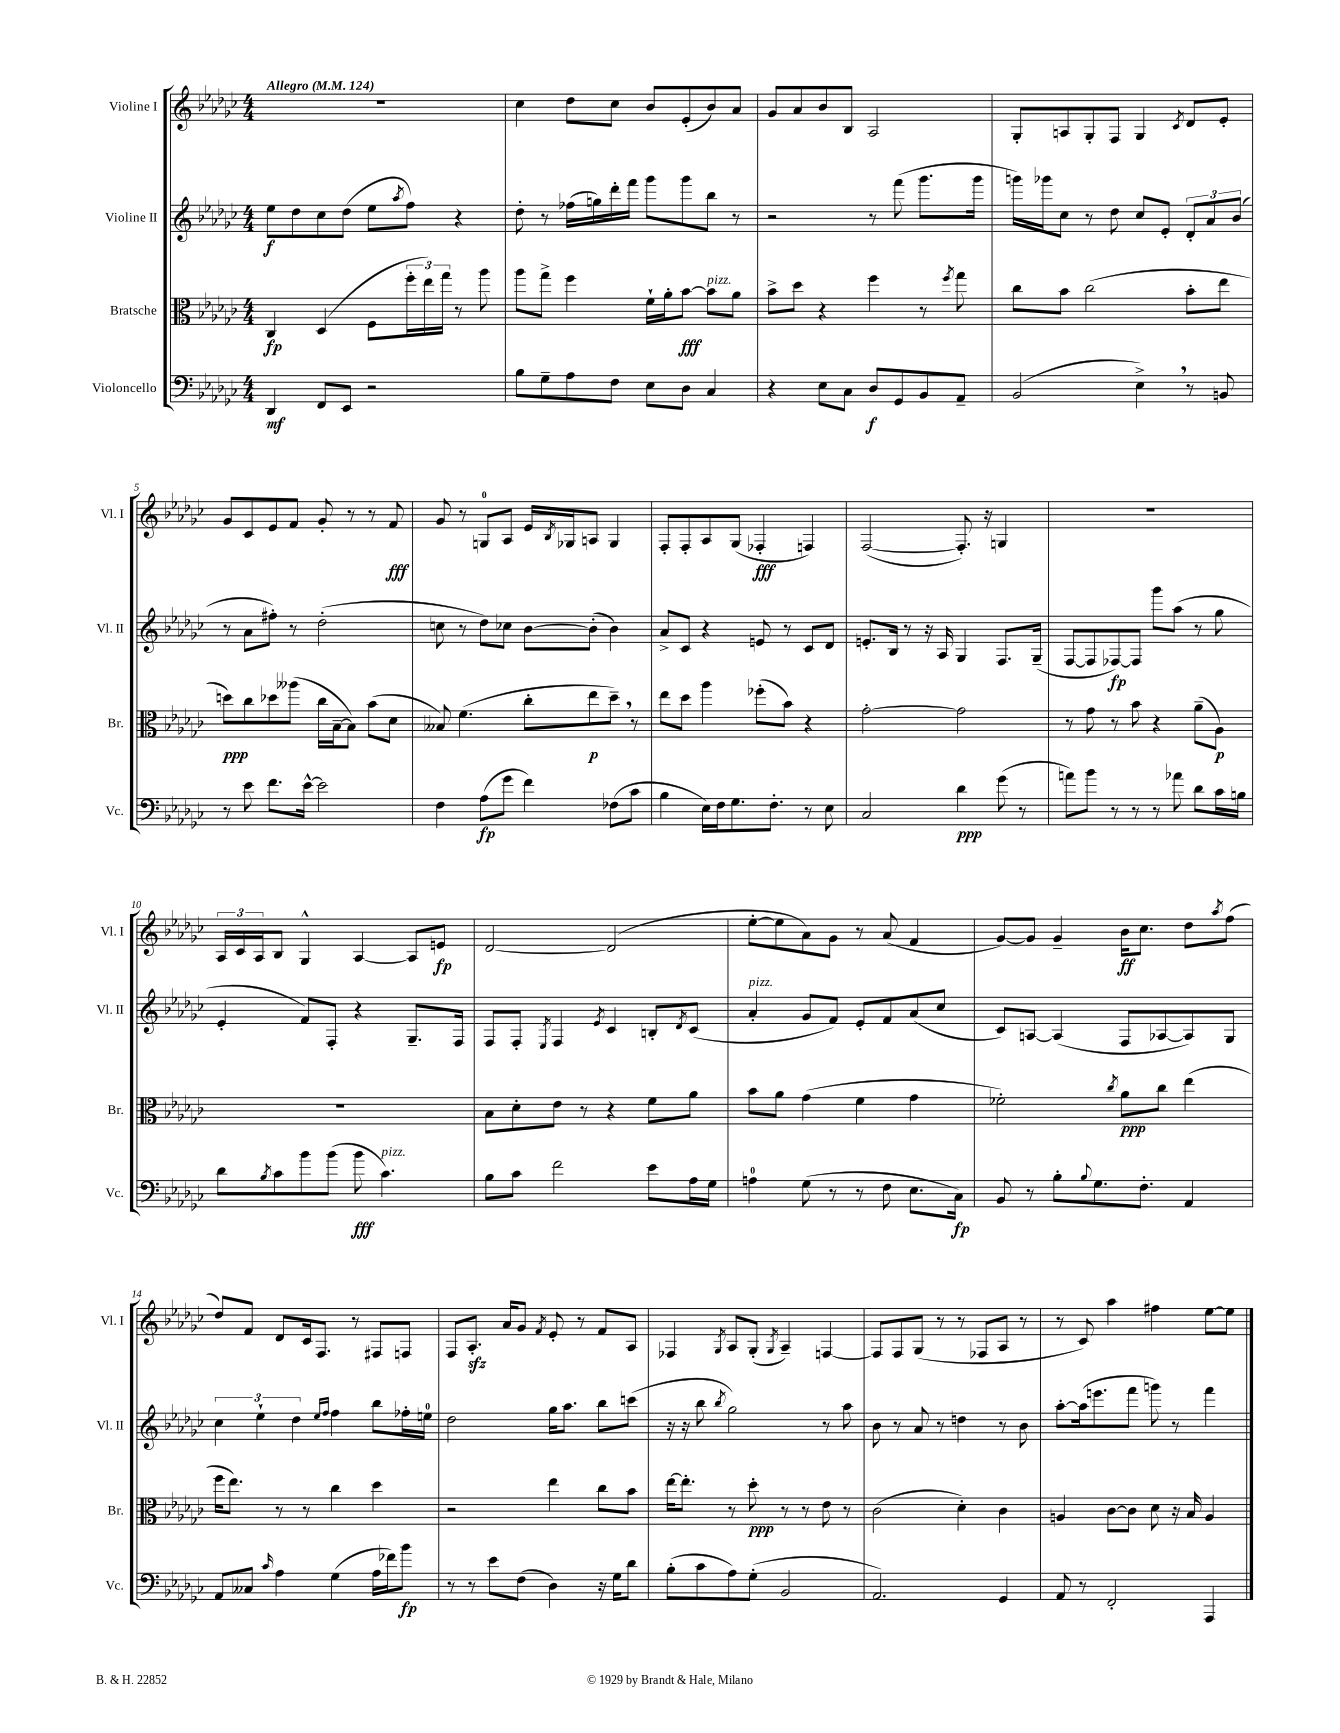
<<
\new StaffGroup <<
\new Staff = "s0" \with { instrumentName = "Violine I" shortInstrumentName = "Vl. I" } {
    \clef treble \key ges \major \numericTimeSignature \time 4/4 \tempo "Allegro" 4 = 124
    R1 |
    ces''4 des''8 ces''8 bes'8 ees'8-.( bes'8) aes'8 |
    ges'8 aes'8 bes'8 bes8 aes2 |
    ges8-. a8 ges8-. f8 ges4 \acciaccatura { ces'8 } des'8 ees'8-. |
    ges'8 ces'8 ees'8 f'8 ges'8-. r8 r8 f'8\fff |
    ges'8 r8 g8-0 aes8 ees'16 \acciaccatura { bes8 } ges16 a8 ges4 |
    f8-. f8-. aes8 ges8( fes4-.\fff f4) |
    f2~( f8.-.) r16 g4 |
    R1 |
    \tuplet 3/2 { aes16 ces'16 aes16 } bes8 ges4-^ aes4~ aes8 e'8\fp |
    des'2~ des'2( |
    ees''8~-. ees''8 aes'8) ges'8 r8 aes'8( f'4 |
    ges'8~) ges'8 ges'4-- bes'16\ff ces''8. des''8 \acciaccatura { aes''8 } f''8( |
    des''8) f'8 des'8 ces'16 f8. r8 fis8 f8 |
    f8 aes8.-.\sfz aes'16 ges'8 \acciaccatura { f'8 } ees'8-. r8 f'8 aes8 |
    fes4 \acciaccatura { ges8 } aes8 ges8-.( \acciaccatura { ges8 } aes4--) f4~ |
    f8 f8 ges8( r8 r8 fes8 aes8 r8 |
    r8 ces'8) aes''4 fis''4 ees''8~ ees''8 \bar "|." |
}
\new Staff = "s1" \with { instrumentName = "Violine II" shortInstrumentName = "Vl. II" } {
    \clef treble \key ges \major \numericTimeSignature \time 4/4
    ees''8\f des''8 ces''8 des''8( ees''8 \acciaccatura { aes''8 } f''8) r4 |
    des''8-. r8 fes''16( g''16) des'''16-. f'''16 ges'''8 ges'''8 bes''8 r8 |
    r2 r8 f'''8( ges'''8. ges'''16 |
    g'''16) ges'''16 ces''8 r8 des''8 ces''8 ees'8-. \tuplet 3/2 { des'8-. aes'8 bes'8( } |
    r8 aes'8 fis''8-.) r8 des''2-.( |
    c''8 r8 des''8) ces''8 bes'8~ bes'8-.( bes'4) |
    aes'8-> ces'8 r4 e'8 r8 ces'8 des'8 |
    e'8.-. bes16 r8 r16 aes16 ges4 f8. ges16--( |
    f8~ f8 fes8~\fp) fes8 ges'''8 aes''8( r8 ges''8 |
    ees'4-. f'8) f8-. r4 ges8.-- f16 |
    f8 f8-. \acciaccatura { ees8 } f4 \acciaccatura { ees'8 } ces'4 b8-. \acciaccatura { des'8 } ces'8( |
    aes'4-.^\markup { \italic "pizz." } ges'8 f'8) ees'8-. f'8 aes'8( ces''8 |
    ces'8) a8~ a4( f8 aes8~ aes8) ges8 |
    \tuplet 3/2 { ces''4 ees''4-! des''4 } \grace { ees''16 f''16 } f''4 bes''8 fes''16-. e''16-0 |
    des''2 ges''16 aes''8. bes''8 c'''8( |
    r16 r16 bes''8 \acciaccatura { bes''8 } ges''2) r8 aes''8 |
    bes'8 r8 aes'8 r8 d''4 r8 bes'8 |
    aes''8~-. aes''16( e'''8. f'''8 g'''8) r8 f'''4 \bar "|." |
}
\new Staff = "s2" \with { instrumentName = "Bratsche" shortInstrumentName = "Br." } {
    \clef alto \key ges \major \numericTimeSignature \time 4/4
    ces4\fp des4( f8 \tuplet 3/2 { f''16-. ees''16) ges''16 } r8 aes''8 |
    aes''8 ges''8-> f''4 f'16-! aes'16-. bes'8~\fff bes'8^\markup { \italic "pizz." } aes'8 |
    bes'8-> des''8 r4 f''4 r8 \acciaccatura { f''8 } ges''8 |
    ces''8 bes'8 ces''2( bes'8-. ees''8 |
    d''8\ppp) ces''8 des''8 aeses''8( ces''16 bes16~-- bes8) bes'8( des'8 |
    beses8) f'4.( ces''8-. ees''8\p des''8--) \breathe r8 |
    ees''8 des''8 aes''4 fes''8-.( bes'8) r4 |
    ges'2~-. ges'2 |
    r8 ges'8 r8 bes'8 r4 aes'8--( aes8\p) |
    R1 |
    bes8 des'8-. ees'8 r8 r4 f'8 aes'8 |
    bes'8 aes'8 ges'4( f'4 ges'4 |
    fes'2-.) \acciaccatura { ces''8 } aes'8\ppp ces''8 ees''4( |
    f''16 ees''8.) r8 r8 ces''4 des''4 |
    r2 ees''4 ces''8 bes'8 |
    ees''16~ ees''8.-. r8 des''8-.\ppp r8 r8 ees'8 r8 |
    ces'2( des'4-.) ces'4 |
    a4 ces'8~ ces'8 des'8 r16 bes16 a4 \bar "|." |
}
\new Staff = "s3" \with { instrumentName = "Violoncello" shortInstrumentName = "Vc." } {
    \clef bass \key ges \major \numericTimeSignature \time 4/4
    des,4\mf f,8 ees,8 r2 |
    bes8 ges8-- aes8 f8 ees8 des8 ces4 |
    r4 ees8 ces8 des8\f ges,8 bes,8 aes,8-- |
    bes,2( ees4->) \breathe r8 b,8 |
    r8 ees'8 f'8. ees'16~-^ ees'2 |
    f4 aes8\fp( ges'8 f'4) fes8( ces'8 |
    bes4 ees16) f16 ges8. f8.-. r8 ees8 |
    ces2 des'4\ppp ges'8( r8 |
    a'8) bes'8 r8 r8 r8 aes'8 des'8 ces'16 b16 |
    des'8 \acciaccatura { bes8 } ces'8 bes'8 bes'8( bes'8\fff ces'4.^\markup { \italic "pizz." }) |
    bes8 ces'8 f'2 ees'8 aes16 ges16 |
    a4-0 ges8( r8 r8 f8 ees8. ces16\fp) |
    bes,8 r8 bes8-. \appoggiatura { bes8 } ges8. f8.-. aes,4 |
    aes,8 ceses8 \grace { ces'16 } aes4 ges4( aes16 fes'16) bes'8\fp |
    r8 r8 ees'8 f8( des4) r16 ges16 des'8 |
    bes8-.( ces'8 aes8) ges8-.( bes,2 |
    aes,2.) ges,4 |
    aes,8 r8 f,2-. aes,,4 \bar "|." |
}
>>
>>
